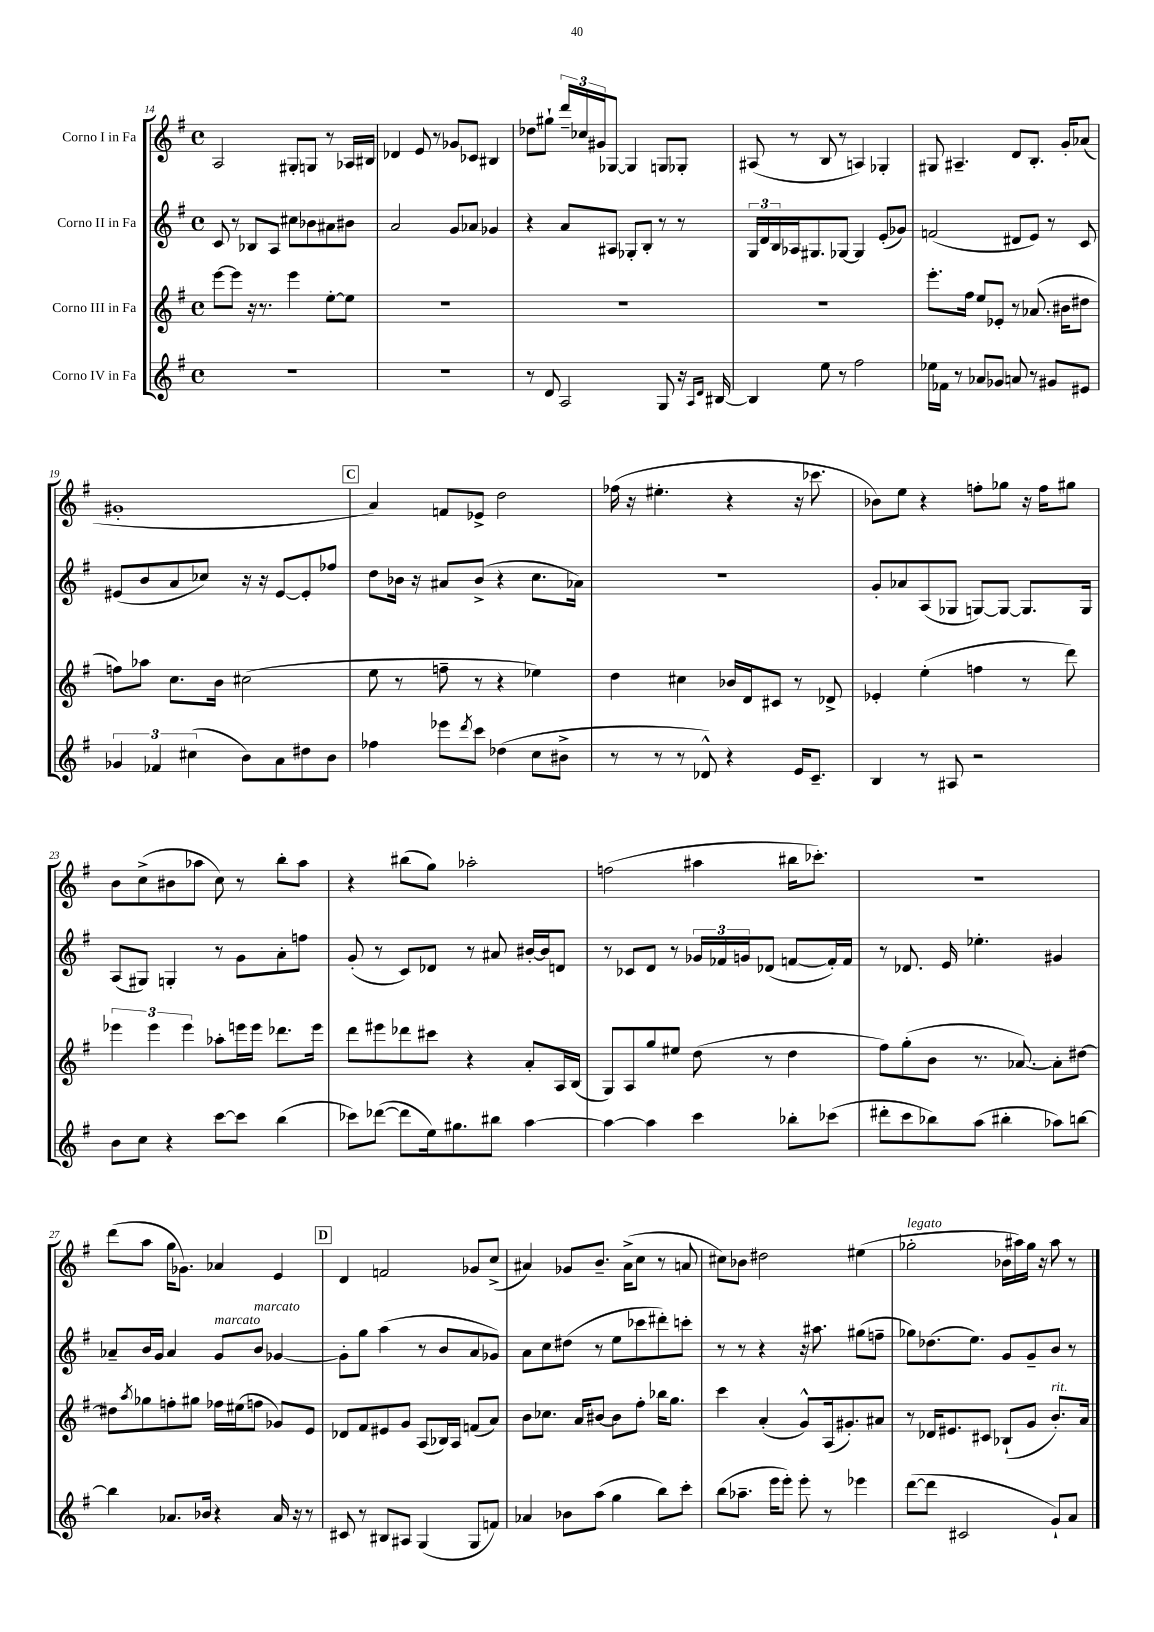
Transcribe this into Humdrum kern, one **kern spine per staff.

**kern	**kern	**kern	**kern
*part4	*part3	*part2	*part1
*staff4	*staff3	*staff2	*staff1
*I"Corno IV in Fa	*I"Corno III in Fa	*I"Corno II in Fa	*I"Corno I in Fa
*clefG2	*clefG2	*clefG2	*clefG2
*k[f#]	*k[f#]	*k[f#]	*k[f#]
*M4/4	*M4/4	*M4/4	*M4/4
*met(c)	*met(c)	*met(c)	*met(c)
=14	=14	=14	=14
1r	[8eee\L	8c/	2A/
.	8eee\J]	8r	.
.	16r	8B-X/L	.
.	8.r	.	.
.	.	8A/J	.
.	4eee\	8cc#X\L	8G#X'/L
.	.	8b-X\	8Gn/J
.	[8ee'\L	8a#X\	8r
.	8ee\J]	8b#X\J	16A-X/LL
.	.	.	16B#X/JJ
=15	=15	=15	=15
1r	1r	2a/	4d-X/
.	.	.	8e/
.	.	.	8r
.	.	8g/L	8g-X/L
.	.	8a-X/J	8c-X/J
.	.	4g-X/	4B#X/
=16	=16	=16	=16
8r	1r	4r	8dd-X\L
8d/	.	.	8gg#X`\J
2A/	.	8a/L	24ddd~/LL
.	.	.	24cc-X/
.	.	.	24g#X/J
.	.	8A#X/J	[8G-X/J
.	.	8G-X'/L	4G-/]
.	.	8B'/J	.
8G/	.	8r	8Gn/L
16r	.	8r	8G-X'/J
16qqA/LL	.	.	.
16qqd/JJ	.	.	.
[16B#X/	.	.	.
=17	=17	=17	=17
4B#/]	1r	24G/LL	(8A#X/
.	.	24d/	.
.	.	24B/	.
.	.	16A-X/J	8r
.	.	8.G#X/	.
8ee\	.	.	8B/
8r	.	[8G-X/J	8r
2ff#\	.	4G-/]	4An/)
.	.	(8e'/L	4G-X'/
.	.	8g-X/J)	.
=18	=18	=18	=18
16ee-X\LL	8.eee'\L	(2fn/	8G#X/
16f-X\JJ	.	.	.
8r	.	.	4.A#X~/
.	16ff#\Jk	.	.
8a-X/L	8ee/L	.	.
8g-X/J	8e-X'/J	.	.
8an/	8r	8d#X/L	8d/L
8r	(8.a-X/	8e/J)	8.B'/J
8g#X/L	.	8r	.
.	16b#X\KL	.	16g'/KL
8e#X/J	8dd#X\J	8c/	(8a-X/J
!!LO:LB:g=z
=19	=19	=19	=19
6g-X/	8ffn\L)	(8e#X/L	1g#X'
.	8aa-X\J	8b/	.
6f-X/	.	.	.
.	8.cc\L	8a/	.
(6cc#X\	.	.	.
.	.	8cc-X/J)	.
.	16b\Jk	.	.
8b\L)	(2cc#X\	16r	.
.	.	16r	.
8a\	.	[8e#/L	.
8dd#X\	.	8e#'/]	.
8b\J	.	8ff-X/J	.
!!LO:REH:place=s1:t=C
=20	=20	=20	=20
4ff-X\	8ee\	8dd\L	4a/)
.	8r	16b-X\Jk	.
.	.	16r	.
8eee-X\L	8ffn~\	8a#X/L	8fn/L
8qddd/	.	.	.
8ccc\J	8r	(8b-^/J	8e-X^/J
(4dd-X\	4r	4r	2dd\
8cc\L	4ee-X\)	8.cc\L	.
8b#X^\J	.	.	.
.	.	16a-X\Jk)	.
=21	=21	=21	=21
8r	4dd\	1r	(16ff-X\
.	.	.	16r
8r	.	.	4.ee#X'\
8r	4cc#X\	.	.
8d-X^^/)	.	.	.
4r	16b-X/LL	.	4r
.	16d/J	.	.
.	8c#X/J	.	.
16e/KL	8r	.	16r
8.c~/J	.	.	8.ccc-X\
.	8d-X^/	.	.
=22	=22	=22	=22
4B/	4e-X'/	8g'/L	8b-X\L)
.	.	8a-X/	8ee\J
8r	(4ee'\	(8A/	4r
8A#X/	.	8G-X/J	.
2r	4ffn\	[8Gn/L)	8ffn'\L
.	.	8G/J_	8gg-X\J
.	8r	8.G/L]	16r
.	.	.	16ff\KL
.	8ddd\)	.	8gg#X\J
.	.	16G/Jk	.
!!LO:LB:g=z
=23	=23	=23	=23
8b\L	6eee-X\	(8A/L	8b\L
8cc\J	.	8G#X/J)	(8cc^\
.	6eee-\	.	.
4r	.	4Gn'/	8b#X\
.	6eee-\	.	.
.	.	.	8aa-X\J
[8ccc\L	8aa-X'\L	8r	8cc\)
8ccc\J]	16eeen\L	8g\L	8r
.	16eee\JJ	.	.
(4bb\	8.ddd-X\L	8a'\	8bb'\L
.	.	8ffn\J	8aa-\J
.	16eee\Jk	.	.
=24	=24	=24	=24
8ccc-X\L)	8ddd\L	(8g'/	4r
([8ddd-X\J	8eee#X\	8r	.
8ddd-\L]	8ddd-X\	8c/L)	(8bb#X\L
16ee\k)	8ccc#X\J	8d-X/J	8gg\J)
8.gg#X\	.	.	.
.	4r	8r	2aa-X'\
8bb#X\J	.	8a#X/	.
[4aa\	8a'/L	[16b#X'/LL	.
.	.	16b#/J]	.
.	16A/L	8dn/J	.
.	(16B/JJ	.	.
=25	=25	=25	=25
4aa\_	8G/L)	8r	(2ffn\
.	8A/	8c-X/L	.
4aa\]	8gg/	8d/J	.
.	8ee#X/J	8r	.
4ccc\	(8dd\	24g-X/LL	4aa#X\
.	.	24f-X/	.
.	.	24gn/J	.
.	8r	(8d-X/J	.
8bb-X'\L	4dd\	[8fn/L	16bb#X\KL
.	.	.	8.ccc-X'\J)
(8ccc-X\J	.	16f'/L])	.
.	.	16f/JJ	.
=26	=26	=26	=26
8ddd#X'\L	8ff#\L)	8r	1r
8ccc\	(8gg'\	8.d-X/	.
8bb-X\)	8b\J	.	.
.	.	16e/	.
(8aa\J	8.r	4.ee-X'\	.
4bb#X'\	.	.	.
.	[8.a-X/)	.	.
8aa-X\L)	8a-'\L]	4g#X/	.
[8bbn\J	[8dd#X\J	.	.
!!LO:LB:g=z
=27	=27	=27	=27
4bb\]	8dd#X\L]	8a-X~/L	(8ddd\L
.	8qaa/	.	.
.	8gg-X\	16b/L	8aa\J
.	.	16g/JJ	.
8.a-X/L	8ffn'\	4a-/	16gg\KL
.	.	.	8.g-X\J)
.	8gg#X\J	.	.
16b-X/Jk	.	.	.
!	!	!LO:TX:a:i:t=marcato	!
4r	16ff-X\LL	8g/L	4a-X/
.	(16ee#X\J	.	.
!	!	!LO:TX:a:i:t=marcato	!
.	8ffn\J	8b/J	.
16a-/	8g-X/L)	[4g-X/	4e/
16r	.	.	.
8r	8e/J	.	.
!!LO:REH:place=s1:t=D
=28	=28	=28	=28
8c#X/	8d-X/L	8g-'\L]	4d/
8r	8f#/	8gg\J	.
8B#X/L	8e#X/	(4aa\	2fn/
8A#X/J	8g/J	.	.
(4G/	(8A/L	8r	.
.	16B-X/L)	8b/L	.
.	16A/JJ	.	.
8G/L	(8fn/L	8a/	8g-X/L
8fn/J)	8a/J)	8g-X/J)	(8cc^/J
=29	=29	=29	=29
4a-X/	8b\L	8a\L	4a#X/)
.	8.cc-X\J	8cc\	.
8b-X\L	.	(8dd#X\J	8g-X/L
.	16a/KL	.	.
(8aa\J	[8b#X/J	8r	8.b~/J
4gg\	8b#\L]	8ee\L	.
.	.	.	(16a#^\KL
.	8ff#'\J	8ccc-X\	8cc\J
8bb\L)	16bb-X\KL	8ddd#X'\)	8r
.	8.gg\J	.	.
8ccc'\J	.	8cccn'\J	8an/
=30	=30	=30	=30
(8bb\L	4ccc\	8r	8cc#X\L)
8.aa-X~\J	.	8r	8b-X\J
.	(4a'/	4r	2dd#X\
16eee\KL	.	.	.
8eee'\J)	.	.	.
8eee'\	8g^^/L)	16r	.
.	.	8.aa#X\	.
8r	(16A/k	.	.
.	8.g#X'/)	.	.
4eee-X\	.	(8gg#X\L	(4ee#X\
.	8a#X/J	8ffn~\J	.
=31	=31	=31	=31
!	!	!	!LO:TX:a:i:t=legato
([8ddd\L	8r	8gg-X\L)	2gg-X'\
8ddd\J]	16d-X/KL	(8.dd-X\	.
.	8.e#X/	.	.
2c#X/	.	.	.
.	.	8.ee\J)	.
.	8c#X/J	.	.
.	(8B-X`/L	8g/L	16b-X\LL
.	.	.	16aa#X\)
.	8g/J	8g~/	16gg-\JJ
.	.	.	16r
!	!LO:TX:a:i:t=rit.	!	!
8g`/L)	8.b'/L)	8b/J	8aa#\
8a/J	.	8r	8r
.	16a/Jk	.	.
==	==	==	==
*-	*-	*-	*-
